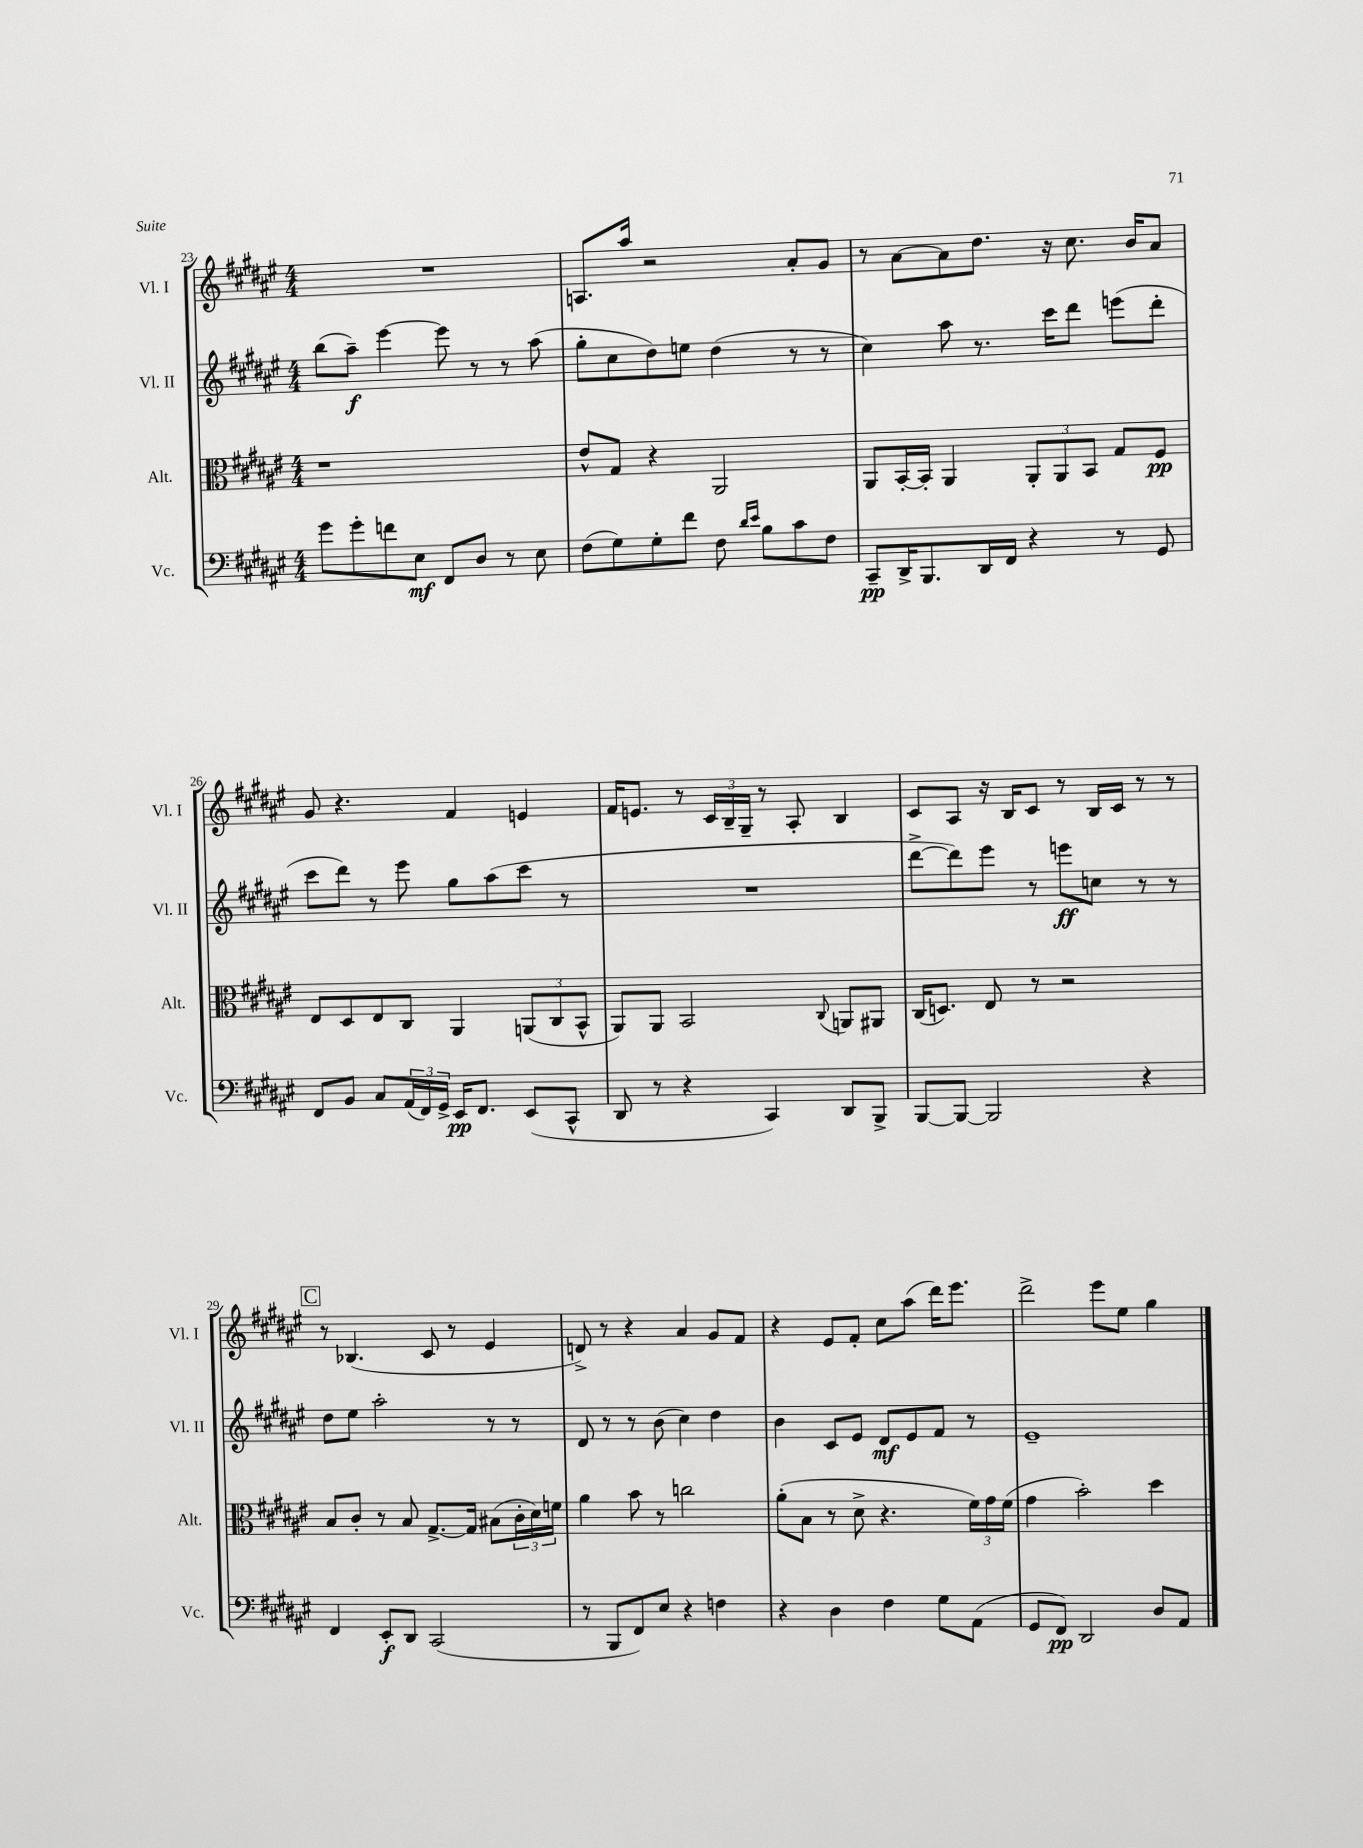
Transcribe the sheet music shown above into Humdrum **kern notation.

**kern	**kern	**kern	**kern
*staff4	*staff3	*staff2	*staff1
*clefF4	*clefC3	*clefG2	*clefG2
*k[f#c#g#d#a#e#]	*k[f#c#g#d#a#e#]	*k[f#c#g#d#a#e#]	*k[f#c#g#d#a#e#]
*M4/4	*M4/4	*M4/4	*M4/4
8g#\L	1r	(8bb\L	1r
8g#'\	.	8aa#~\J)	.
8f\	.	[4eee#\	.
8E#\J	.	.	.
8FF#/L	.	8eee#\]	.
8D#/J	.	8r	.
8r	.	8r	.
8E#\	.	(8aa#\	.
=	=	=	=
(8F#\L	8e#^^/L	8gg#'\L	8.A/L
8G#\)	8G#/J	8cc#\	.
.	.	.	16aa#/Jk
8G#'\	4r	8dd#\)	2r
8f#\J	.	8ee\J	.
8F#\	2AA#/	(4dd#\	.
16qqd#/LL	.	.	.
16qqe#/JJ	.	.	.
8B\L	.	.	.
8c#\	.	8r	8a#'/L
8F#\J	.	8r	8g#/J
=	=	=	=
8CC#~/L	8AA#/L	4cc#\)	8r
16DD#^/K	[16BB'/L	.	[8a#\L
8.BBB/	16BB'/]JJ	.	.
.	4AA#/	8aa#\	8a#\]
16DD#/L	.	8.r	8.dd#\J
16FF#/JJ	.	.	.
4r	12AA#'/L	.	.
.	.	16ccc#\LK	16r
.	12AA#/	.	.
.	.	8ddd#\J	8.cc#\
.	12BB/J	.	.
8r	8G#/L	(8eee\L	.
.	.	.	16b/LK
8GG#/	8F#/J	8ddd#'\J	8a#/J
=	=	=	=
8FF#/L	8E#/L	8ccc#\L	8g#/
8BB/J	8D#/	8ddd#\J)	4.r
8C#/L	8E#/	8r	.
(24AA#/L	8C#/J	8eee#\	.
24FF#/)	.	.	.
24GG#^/JJ	.	.	.
16EE#/LK	4AA#/	8gg#\L	4f#/
8.FF#/J	.	.	.
.	.	(8aa#\	.
(8EE#/L	(12AA/L	8ccc#\J	4e/
.	12C#/	.	.
8CC#^^/J	.	8r	.
.	12BB^^/J	.	.
=	=	=	=
8DD#/	8AA#/L)	1r	16f#/LK
.	.	.	8.e/J
8r	8AA#/J	.	.
4r	2BB/	.	8r
.	.	.	24c#/LL
.	.	.	24B~/
.	.	.	24G#~/JJ
4CC#/)	.	.	8r
.	.	.	8A#'/
.	8qqC#/	.	.
8DD#/L	8AA/L	.	4B/
8BBB^/J	8AA#/J	.	.
=	=	=	=
[8BBB/L	(16C#/LK	[8ddd#^\L	8c#/L
.	8.D/J)	.	.
8BBB/_J	.	8ddd#\])	8A#/J
2BBB/]	8E#/	8eee#\J	16r
.	.	.	16B/LK
.	8r	8r	8c#/J
.	2r	8eee\L	8r
.	.	8cc\J	16B/LL
.	.	.	16c#/JJ
4r	.	8r	8r
.	.	8r	8r
=	=	=	=
4FF#/	8B/L	8dd#\L	8r
.	8c#'/J	8ee#\J	(4.B-/
8EE#'/L	8r	2aa#'\	.
8DD#/J	8B/	.	.
(2CC#/	[8.G#^/L	.	8c#/
.	.	.	8r
.	16G#/]Jk	.	.
.	(8B#\L	8r	4e#/
.	24c#'\L	8r	.
.	24d#\)	.	.
.	24f\JJ	.	.
=	=	=	=
8r	4a#\	8d#/	8d^/)
8BBB/L	.	8r	8r
8FF#/)	8b\	8r	4r
8E#/J	8r	(8b\	.
4r	2cc\	4cc#\)	4a#/
4F\	.	4dd#\	8g#/L
.	.	.	8f#/J
=	=	=	=
4r	(8a#'\L	4b\	4r
.	8B\J	.	.
4D#\	8r	8c#/L	8e#/L
.	8d#^\	8e#/J	8f#'/J
4F#\	4.r	8d#/L	8cc#\L
.	.	8e#/	(8aa#\J
8G#\L	.	8f#/J	16ddd#\LK)
.	.	.	8.eee#\J
(8AA#\J	24f#\LL)	8r	.
.	24g#\	.	.
.	(24f#\JJ	.	.
=	=	=	=
8GG#/L	4g#\	1e#~	2ddd#^\
8FF#/J)	.	.	.
2DD#/	2b'\)	.	.
.	.	.	8eee#\L
.	.	.	8ee#\J
8D#/L	4dd#\	.	4gg#\
8AA#/J	.	.	.
==	==	==	==
*-	*-	*-	*-
